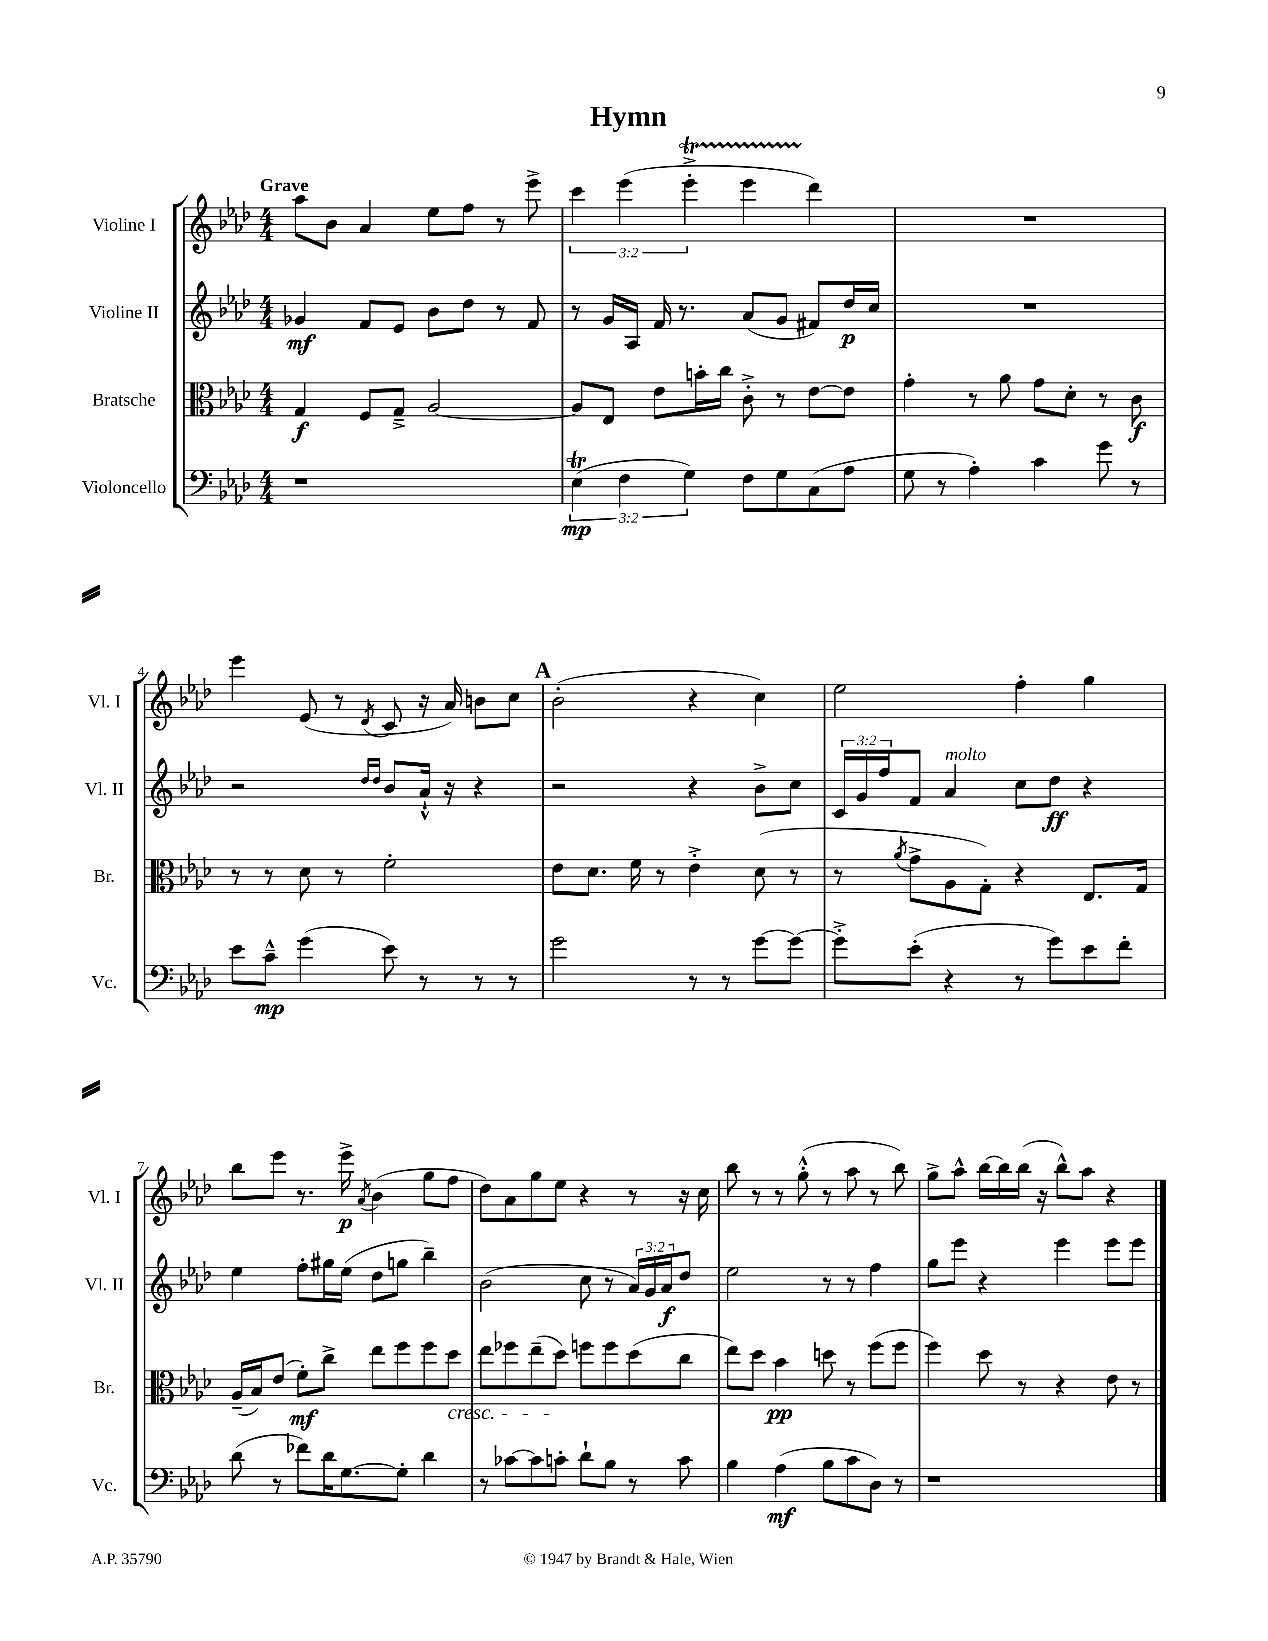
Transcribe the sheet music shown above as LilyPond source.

\header { title = "Hymn" }
<<
\new StaffGroup <<
\new Staff = "s0" \with { instrumentName = "Violine I" shortInstrumentName = "Vl. I" } {
    \clef treble \key aes \major \numericTimeSignature \time 4/4 \override Staff.TupletNumber.text = #tuplet-number::calc-fraction-text \tempo "Grave"
    aes''8 bes'8 aes'4 ees''8 f''8 r8 ees'''8-> |
    \tuplet 3/2 { c'''4 ees'''4( ees'''4-.->\startTrillSpan } ees'''4 des'''4\stopTrillSpan) |
    R1 |
    ees'''4 ees'8( r8 \acciaccatura { des'8 } c'8 r16 aes'16) b'8 c''8 |
    \mark \markup { \bold "A" } bes'2-.( r4 c''4) |
    ees''2 f''4-. g''4 |
    bes''8 ees'''8 r8. ees'''16->\p \acciaccatura { aes'8 } bes'4( g''8 f''8 |
    des''8) aes'8 g''8 ees''8 r4 r8 r16 c''16 |
    bes''8 r8 r8 g''8-.-^( r8 aes''8 r8 bes''8) |
    g''8-> aes''8-^ bes''16~ bes''16 bes''16( r16 bes''8-^) aes''8 r4 \bar "|." |
}
\new Staff = "s1" \with { instrumentName = "Violine II" shortInstrumentName = "Vl. II" } {
    \clef treble \key aes \major \numericTimeSignature \time 4/4 \override Staff.TupletNumber.text = #tuplet-number::calc-fraction-text
    ges'4\mf f'8 ees'8 bes'8 des''8 r8 f'8 |
    r8 g'16 aes16 f'16 r8. aes'8( g'8 fis'8) des''16\p c''16 |
    R1 |
    r2 \grace { des''16 des''16 } bes'8 aes'16-!-^ r16 r4 |
    \mark \markup { \bold "A" } r2 r4 bes'8-> c''8 |
    \tuplet 3/2 { c'16 g'16 f''16 } f'8 aes'4^\markup { \italic "molto" } c''8 des''8\ff r4 |
    ees''4 f''8-. gis''16 ees''16( des''8 g''8 bes''4--) |
    bes'2( c''8 r8 \tuplet 3/2 { aes'16) g'16 aes'16\f } des''8 |
    ees''2 r8 r8 f''4 |
    g''8 ees'''8 r4 ees'''4 ees'''8 ees'''8 \bar "|." |
}
\new Staff = "s2" \with { instrumentName = "Bratsche" shortInstrumentName = "Br." } {
    \clef alto \key aes \major \numericTimeSignature \time 4/4
    g4\f f8 g8---> aes2~ |
    aes8 ees8 ees'8 b'16-. c''16 c'8-.-> r8 ees'8~ ees'8 |
    g'4-. r8 aes'8 g'8 des'8-. r8 c'8\f |
    r8 r8 des'8 r8 f'2-. |
    \mark \markup { \bold "A" } ees'8 des'8. f'16 r8 ees'4-.-> des'8( r8 |
    r8 \acciaccatura { aes'8 } g'8-> aes8 g8-.) r4 ees8. g16 |
    aes16--( bes16) ees'8( f'8-.\mf) c''8-> ees''8 f''8 f''8 des''8\cresc |
    ees''8 fes''8 ees''8--( des''8\!) f''8 f''8 des''8( c''8 |
    ees''8) des''8 bes'4\pp d''8 r8 f''8( f''8 |
    f''4) des''8 r8 r4 ees'8 r8 \bar "|." |
}
\new Staff = "s3" \with { instrumentName = "Violoncello" shortInstrumentName = "Vc." } {
    \clef bass \key aes \major \numericTimeSignature \time 4/4 \override Staff.TupletNumber.text = #tuplet-number::calc-fraction-text
    r1 |
    \tuplet 3/2 { ees4\trill\mp( f4 g4) } f8 g8 c8( aes8 |
    g8 r8 aes4-.) c'4 g'8 r8 |
    ees'8 c'8---^\mp g'4( ees'8) r8 r8 r8 |
    \mark \markup { \bold "A" } g'2 r8 r8 g'8~ g'8~ |
    g'8-.-> ees'8-.( r4 r8 g'8) ees'8 f'8-. |
    des'8( r8 fes'8) des'16 g8.~ g8-. des'4 |
    r8 ces'8~ ces'8 c'8-. des'8-! bes8 r8 c'8 |
    bes4 aes4\mf( bes8 c'8 des8) r8 |
    r1 \bar "|." |
}
>>
>>
